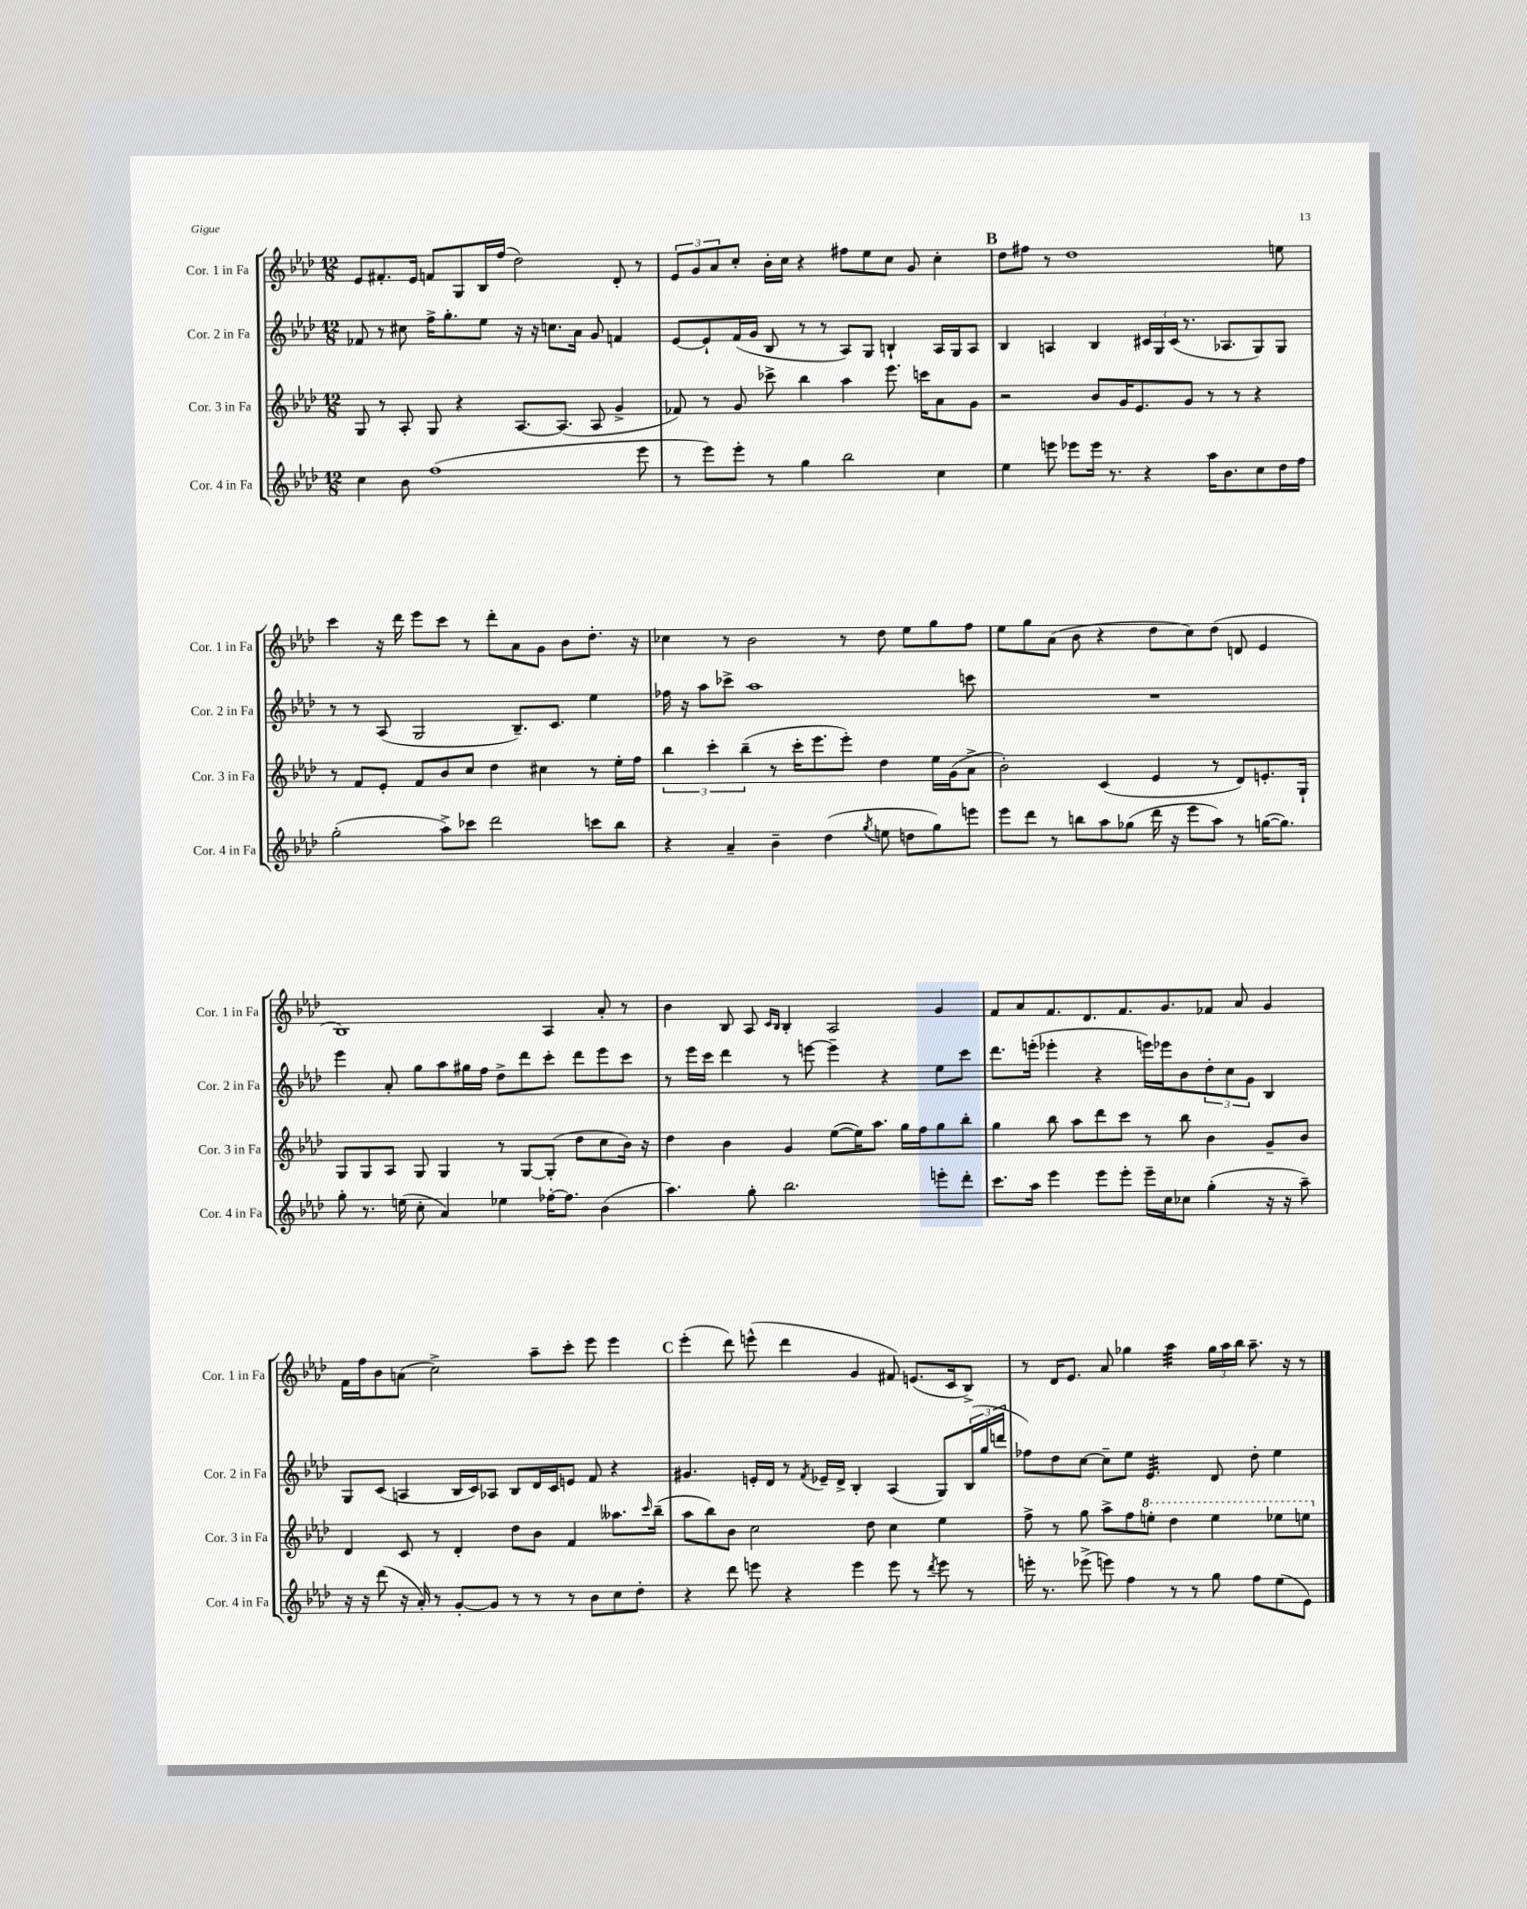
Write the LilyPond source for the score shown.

<<
\new StaffGroup <<
\new Staff = "s0" \with { instrumentName = "Cor. 1 in Fa" shortInstrumentName = "Cor. 1 in Fa" } {
    \clef treble \key aes \major \numericTimeSignature \time 12/8
    ees'8 fis'8.-. ees'16 f'8 g8 bes16 f''16( des''2) des'8-. r8 |
    \tuplet 3/2 { ees'8 g'8 aes'8 } c''8-. bes'16-. c''16 r4 fis''8 ees''8 c''8 g'8 c''4-. |
    \mark \markup { \bold "B" } des''8 fis''8 r8 des''1 e''8 |
    c'''4 r16 des'''16 ees'''8 c'''8 r8 des'''8-. aes'8 g'8 bes'8 des''8.-. r16 |
    ces''4 r8 bes'2 r8 des''8 ees''8 g''8 f''8 |
    ees''8 g''8 aes'8( bes'8 r4 des''8 c''8) des''8( d'8 ees'4 |
    bes1) aes4 aes'8-. r8 |
    bes'4 bes8 aes8 \grace { c'16 bes16 } bes4-. aes2 g'4 |
    f'8 aes'8 f'8. des'8. f'8. g'8. fes'8 aes'8 g'4 |
    f'16 f''16 bes'8 a'8( c''2->) aes''8-- c'''8-. ees'''8 ees'''4 |
    \mark \markup { \bold "C" } ees'''4-.( des'''8) e'''8-^( des'''4 g'4 fis'8) e'8.( c'16 bes8->) |
    r8 des'16 ees'8. aes'8 ges''4 aes''4:32 \tuplet 3/2 { ges''16 aes''16 bes''16 } aes''8.-- r16 r8 \bar "|." |
}
\new Staff = "s1" \with { instrumentName = "Cor. 2 in Fa" shortInstrumentName = "Cor. 2 in Fa" } {
    \clef treble \key aes \major \numericTimeSignature \time 12/8
    fes'8 r8 cis''8 f''16-> g''8.-. ees''8 r16 r16 c''8. aes'16 g'8 f'4 |
    ees'8~ ees'8-! f'16( g'16 bes8 r8 r8 aes8) g8 b4-! aes16 g16 aes8 |
    \mark \markup { \bold "B" } bes4 a4 bes4 \tuplet 3/2 { cis'16 g16 cis'16( } r8. aes8. g8) g8 |
    r8 r8 aes8( g2 bes8.--) c'8. ees''4 |
    fes''16 r16 aes''8 ces'''8-> aes''1 c'''8 |
    R1. |
    ees'''4 aes'8-. g''8 aes''8 gis''16 f''16 des''8-> des'''8 c'''8-. des'''8 ees'''8 c'''8 |
    r8 ees'''16 c'''16 des'''4 r8 e'''8~ e'''4-- r4 ees''8 c'''8 |
    des'''8. e'''16-.( ees'''4-. r4 e'''16) ees'''16 bes'8 \tuplet 3/2 { des''8-. c''8 g'8 } bes4 |
    g8 c'8( a4 bes16 c'16) aes8 bes8 des'16 c'16 e'8 f'8 r4 |
    \mark \markup { \bold "C" } gis'4. e'16-. des'16 r8 \acciaccatura { f'8 } ees'16-- des'16-> bes4-. aes4( g8) \tuplet 3/2 { bes16( g''16 d'''16 } |
    fes''8) des''8 c''8~ c''8-- ees''8 ees'4.:32 des'8 des''8-. ees''4 \bar "|." |
}
\new Staff = "s2" \with { instrumentName = "Cor. 3 in Fa" shortInstrumentName = "Cor. 3 in Fa" } {
    \clef treble \key aes \major \numericTimeSignature \time 12/8
    g8 r8 aes8-. g8 r4 aes8.~ aes8.( aes8 g'4-> |
    fes'8) r8 g'8 ces'''8-> bes''4 aes''4 ees'''8. c'''16 aes'8 g'8 |
    \mark \markup { \bold "B" } r2 bes'8 g'16 ees'8. g'8 r8 r8 r4 |
    r8 f'8 ees'8-. f'8 bes'8 c''8 des''4 cis''4 r8 ees''16-. f''16 |
    \tuplet 3/2 { bes''4 c'''4-. bes''4--( } r8 c'''16-. ees'''8. ees'''8-.) des''4 ees''16 g'16( aes'8-> |
    bes'2-.) c'4( ees'4 r8 des'8) e'8.-. g16-! |
    g8 g8 aes8 g8 g4 r8 g8~ g8-.( des''8 c''8 bes'16) r16 |
    des''4 bes'4 g'4 ees''8~( ees''16) aes''8. g''16 f''16 g''8 bes''8-. |
    g''4 bes''8 aes''8 des'''8 c'''8 r8 bes''8 bes'4 g'8-- bes'8 |
    des'4 c'8 r8 des'4-. des''8 bes'8 f'4 aeses''8. \grace { c'''16 } bes''16--( |
    \mark \markup { \bold "C" } aes''8 bes''8) bes'8 c''2 des''8 c''4 ees''4 |
    f''8-> r8 g''8 aes''8-> f''8 \ottava #1 e'''8-. des'''4 e'''4 ees'''8 e'''8 \ottava #0 \bar "|." |
}
\new Staff = "s3" \with { instrumentName = "Cor. 4 in Fa" shortInstrumentName = "Cor. 4 in Fa" } {
    \clef treble \key aes \major \numericTimeSignature \time 12/8
    c''4 bes'8 f''1( ees'''8 |
    r8 ees'''8) ees'''8-. r8 g''4 bes''2 c''4 |
    \mark \markup { \bold "B" } ees''4 e'''8 ees'''8 ees'''16 r8. r4 aes''16 bes'8. c''8 des''16 f''16 |
    g''2-.( aes''8->) ces'''8 des'''2 c'''8 bes''8 |
    r4 aes'4-- bes'4-- des''4( \acciaccatura { g''8 } e''8 d''8 g''8) e'''8 |
    ees'''8 des'''8 r8 b''8 aes''8 ges''8( des'''16 r16 ees'''8 aes''8) r8 g''16~( g''8.) |
    g''8-. r8. e''16( c''8-. aes'4) ees''4 fes''16~-. fes''8. bes'4( |
    aes''4.) g''8-. bes''2. e'''8-. des'''8-. |
    c'''8. aes''16 ees'''4 ees'''8 ees'''8-. ees'''16-- c''16 ces''8 g''4-.( r16 r16 aes''8--) |
    r16 r16 des'''8( r16 aes'16-.) r8 g'8~-. g'8 r8 r8 r8 bes'8 c''8 des''8-. |
    \mark \markup { \bold "C" } r4 des'''8 e'''8 r4 e'''4 e'''8 r8 \acciaccatura { des'''8 } e'''8 r8 |
    e'''16-. r8. ees'''8->( e'''8) f''4 r8 r8 g''8 f''8 ees''8( ees'8) \bar "|." |
}
>>
>>
\layout { \context { \Score \remove "Bar_number_engraver" } }
